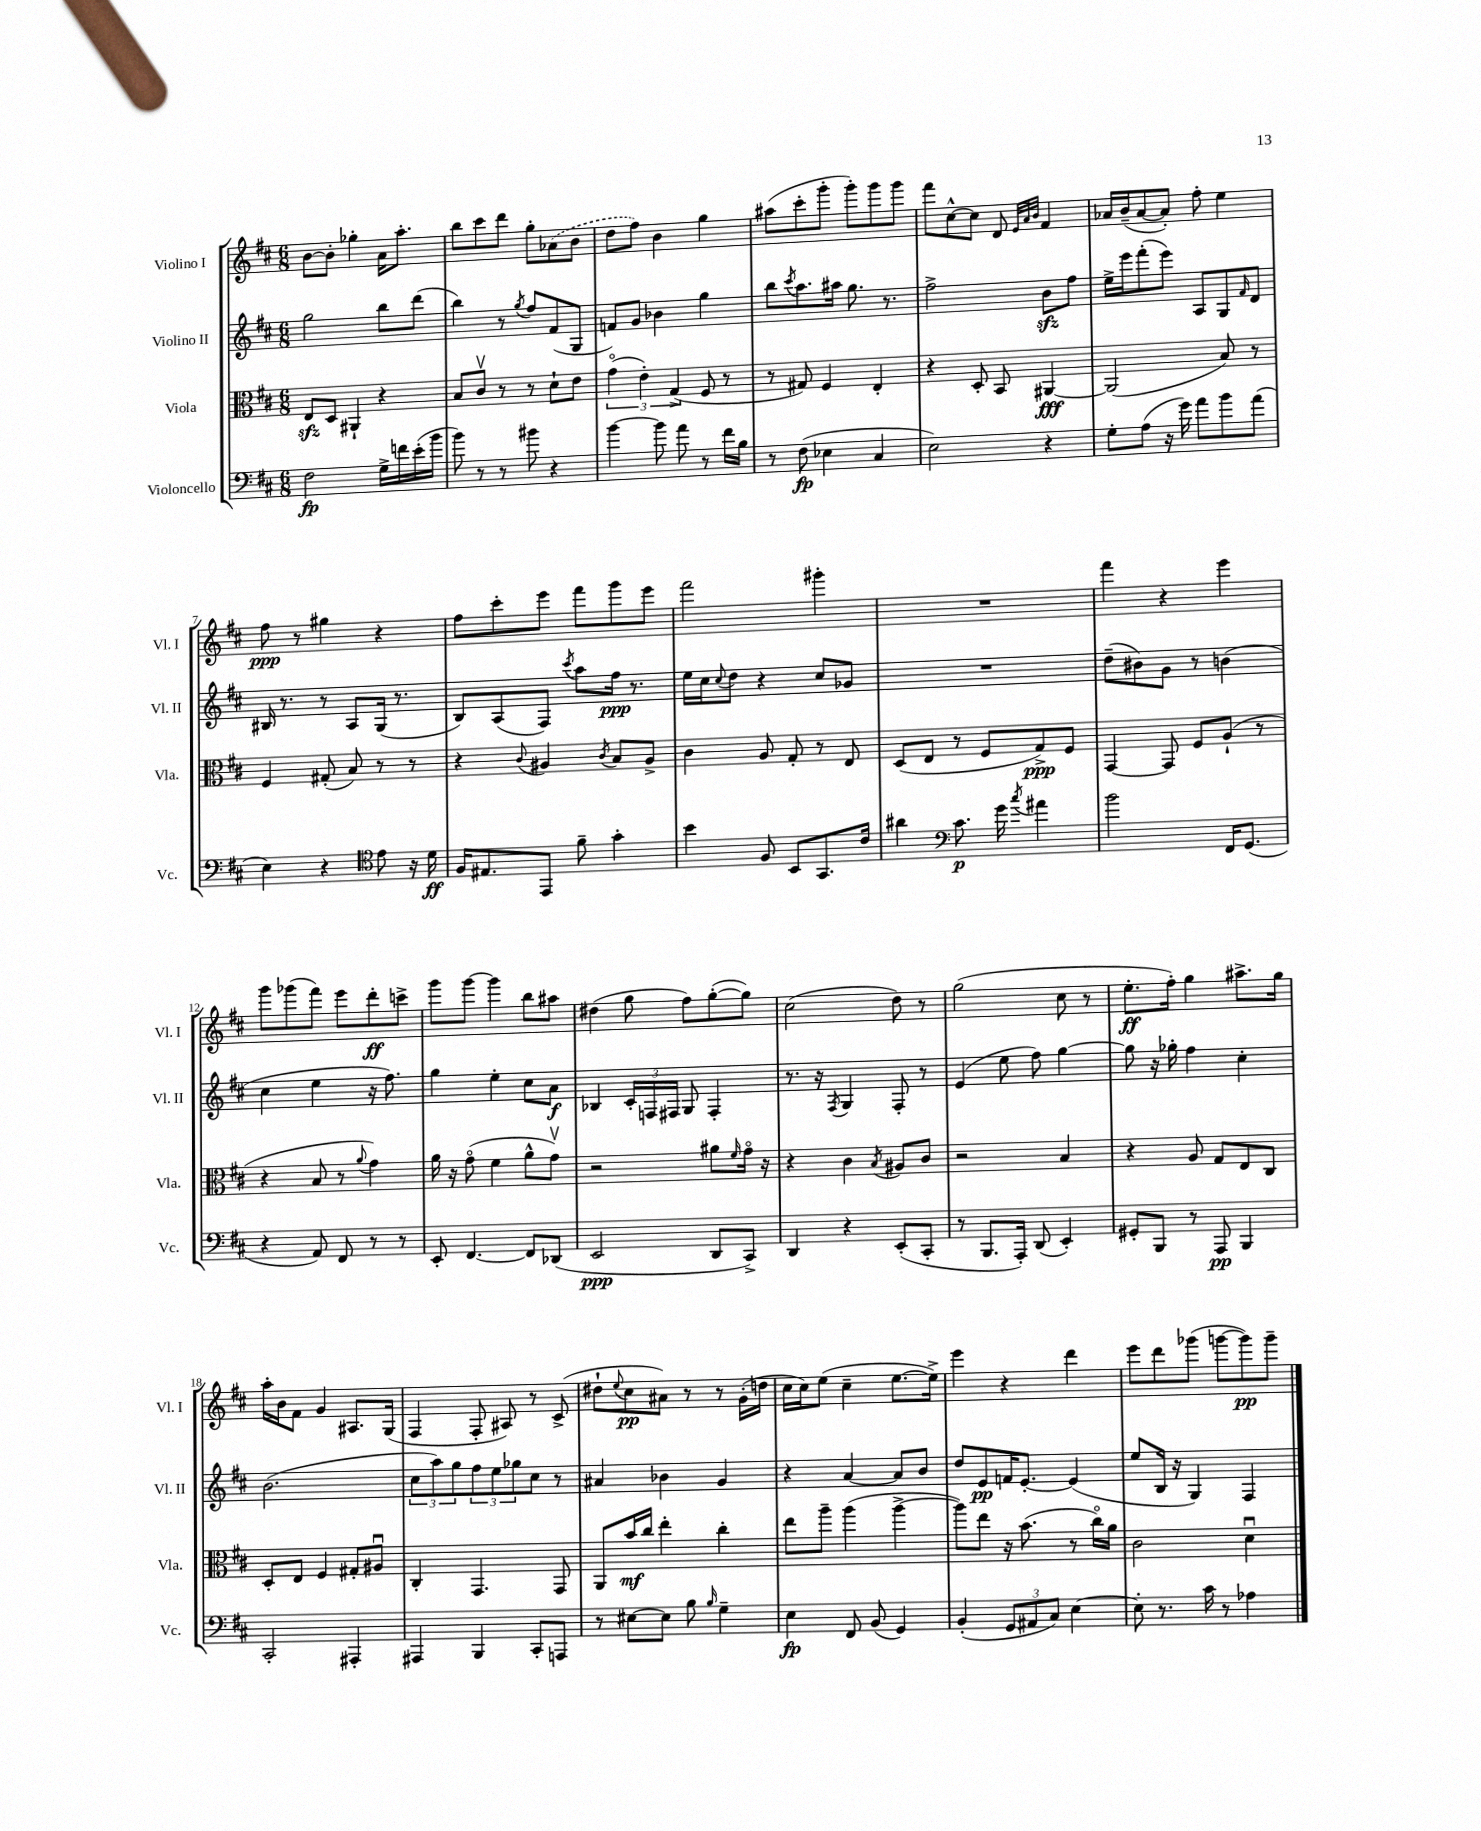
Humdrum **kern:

**kern	**kern	**kern	**kern
*staff4	*staff3	*staff2	*staff1
*clefF4	*clefC3	*clefG2	*clefG2
*k[f#c#]	*k[f#c#]	*k[f#c#]	*k[f#c#]
*M6/8	*M6/8	*M6/8	*M6/8
2F#	8E	2gg	[8b
.	8D	.	8b']
.	4AA#`	.	4gg-'
16G^	4r	8bb	16a
16f	.	.	8.aa'
(16e'	.	(8ddd	.
16b	.	.	.
=	=	=	=
8b)	8B	4bb)	8bb
8r	8c#v	.	8ccc#
8r	8r	8r	8ddd
.	.	8qgg	.
8b#	8r	8ff#	8gg'
4r	8d`	(8f#	(8a-
.	8e	8G	8b
=	=	=	=
[4b	(6go	8f)	8dd
.	.	8g	8ff#)
.	6e')	.	.
8b]	.	4b-	4b
.	(6G^	.	.
8a	.	.	.
8r	8F#	4gg	4gg
16f#	8r	.	.
16B	.	.	.
=	=	=	=
8r	8r	8bb	(8aa#
.	.	8qccc#	.
(8F#	8G#)	8.aa	8ccc#'
4E-	4F#	.	8ggg'
.	.	16aa#	.
.	.	8.gg	8ggg')
4C#	4E'	.	8ggg
.	.	8.r	.
.	.	.	8ggg
=	=	=	=
2E)	4r	2ff#^	8fff#
.	.	.	[8cc#^^
.	8D'	.	8cc#]
.	8BB	.	8d
.	.	.	32qqe
.	.	.	32qqa
.	.	.	32qqb
4r	[4AA#	8b	4f#
.	.	8ff#	.
=	=	=	=
8G'	(2AA#]	16ee^	16a-
.	.	16eee	(16b~
(8A	.	(8fff#'	[8a-
16r	.	8eee)	8a-'])
16g)	.	.	.
8a	.	8A	8ff#'
8b	8B)	8G	4ee
.	.	16qqf#	.
(8a	8r	8d	.
=	=	=	=
4E)	4F#	16B#	8ff#
.	.	8.r	.
.	.	.	8r
4r	(8G#'	8r	4gg#
.	8B)	8A	.
*clefC4	*	*	*
8e	8r	(16G	4r
.	.	8.r	.
16r	8r	.	.
16d	.	.	.
=	=	=	=
16F#	4r	8B)	8ff#
8.E#	.	.	.
.	.	(8A	8ccc#'
.	8qqc#	.	.
8EE	4A#	8F#)	8eee
.	.	8qccc#	.
8f#~	.	8aa	8fff#
.	8qc#	.	.
4g'	8B	16ff#	8ggg
.	.	8.r	.
.	8A#^	.	8eee
=	=	=	=
4b	4c#	16ee	2fff#
.	.	16cc#	.
.	.	8qqcc#	.
.	.	8dd	.
8F#	8A	4r	.
8BB	8G'	.	.
8.GG	8r	8cc#	4ggg#'
.	8E	8g-	.
16c#	.	.	.
=	=	=	=
4a#	(8D	2.r	2.r
.	8E	.	.
*clefF4	*	*	*
8.c#	8r	.	.
.	8F#	.	.
16g	.	.	.
8qcc#	.	.	.
4a#	8G^)	.	.
.	8F#	.	.
=	=	=	=
2b	[4GG	(8dd~	4fff#
.	.	8b#)	.
.	8GG]	8g	4r
.	8F#	8r	.
16FF#	(8A`	(4b	4eee
(8.GG	.	.	.
.	8r	.	.
=	=	=	=
4r	4r	4cc#	8ggg
.	.	.	(8ggg-
8AA)	8B	4ee	8fff#)
8FF#	8r	.	8eee
.	8qqa	.	.
8r	4g)	16r	8ddd'
.	.	8.ff#)	.
8r	.	.	8ccc^
=	=	=	=
8EE'	16a	4gg	8ggg
.	16r	.	.
[4.FF#	(8go	.	[8ggg
.	4f#	4ee'	4ggg]
8FF#]	8a^^	8cc#	8bb
(8DD-	8gv)	8a	8aa#
=	=	=	=
2EE	2r	4B-	(4dd#
.	.	24c#'	8gg
.	.	24F	.
.	.	24F#	.
.	.	8G	8ff#)
8DD	8a#	4F#'	([8gg'
.	16qqf#	.	.
8CC#^)	16go	.	8gg])
.	16r	.	.
=	=	=	=
4DD	4r	8.r	(2cc#
.	.	16r	.
.	.	8qF#	.
4r	4c#	4G	.
.	8qB	.	.
(8EE'	8A#	8F#'	8dd)
8CC#'	8c#	8r	8r
=	=	=	=
8r	2r	(4e	(2gg
8.BBB	.	.	.
.	.	8ee	.
16AAA')	.	.	.
(8DD	.	8ff#)	.
4EE')	4B	[4gg	8cc#
.	.	.	8r
=	=	=	=
8GG#'	4r	8gg]	8.ee'
8BBB	.	16r	.
.	.	16gg-'	16ff#')
8r	8A	4ff#	4gg
8AAA	8G	.	.
4BBB	8E	4cc#'	8.aa#^
.	8C#	.	.
.	.	.	16gg
=	=	=	=
2CC#'	8D'	(2.b	16aa'
.	.	.	16b
.	8E	.	8f#
.	4F#	.	4g
4AAA#'	8G#'	.	8.A#
.	8A#u	.	.
.	.	.	(16G
=	=	=	=
4AAA#	4C#'	12cc#	4F#
.	.	12aa)	.
.	.	12gg	.
4BBB	4.GG	12ff#	8F#'
.	.	12ee	.
.	.	.	8A#)
.	.	12gg-	.
8CC#'	.	8cc#	8r
8AAA	8GG	8r	(8c#^
=	=	=	=
8r	8AA	4a#	8dd#`
.	.	.	8qqee
[8E#	16b	.	8cc#
.	16cc#	.	.
8E#]	4ee'	4b-	8a#)
8B	.	.	8r
16qqB	.	.	.
4G~	4cc#'	4g	8r
.	.	.	(16g'
.	.	.	16dd
=	=	=	=
4E	8ee	4r	16cc#
.	.	.	16cc#)
.	8aa~	.	(8ee
8FF#	(4aa	[4a	4cc#~
(8BB	.	.	.
4GG)	[4aa^	8a]	[8.ee
.	.	8b	.
.	.	.	16ee^])
=	=	=	=
(4BB'	8aa])	8dd	4eee
.	8ee	8e	.
12GG	16r	16f	4r
.	(8.b	[8.e'	.
12AA#	.	.	.
12C#)	.	.	.
[4E	8r	(4e]	4ddd
.	16cc#o)	.	.
.	16a	.	.
=	=	=	=
8E']	2c#	8ee	8eee
8.r	.	16B	8ddd
.	.	16r	.
.	.	4G)	(8ggg-
16c#	.	.	.
8r	.	.	[8ggg
4A-	4du	4F#	8ggg])
.	.	.	8ggg~
==	==	==	==
*-	*-	*-	*-
